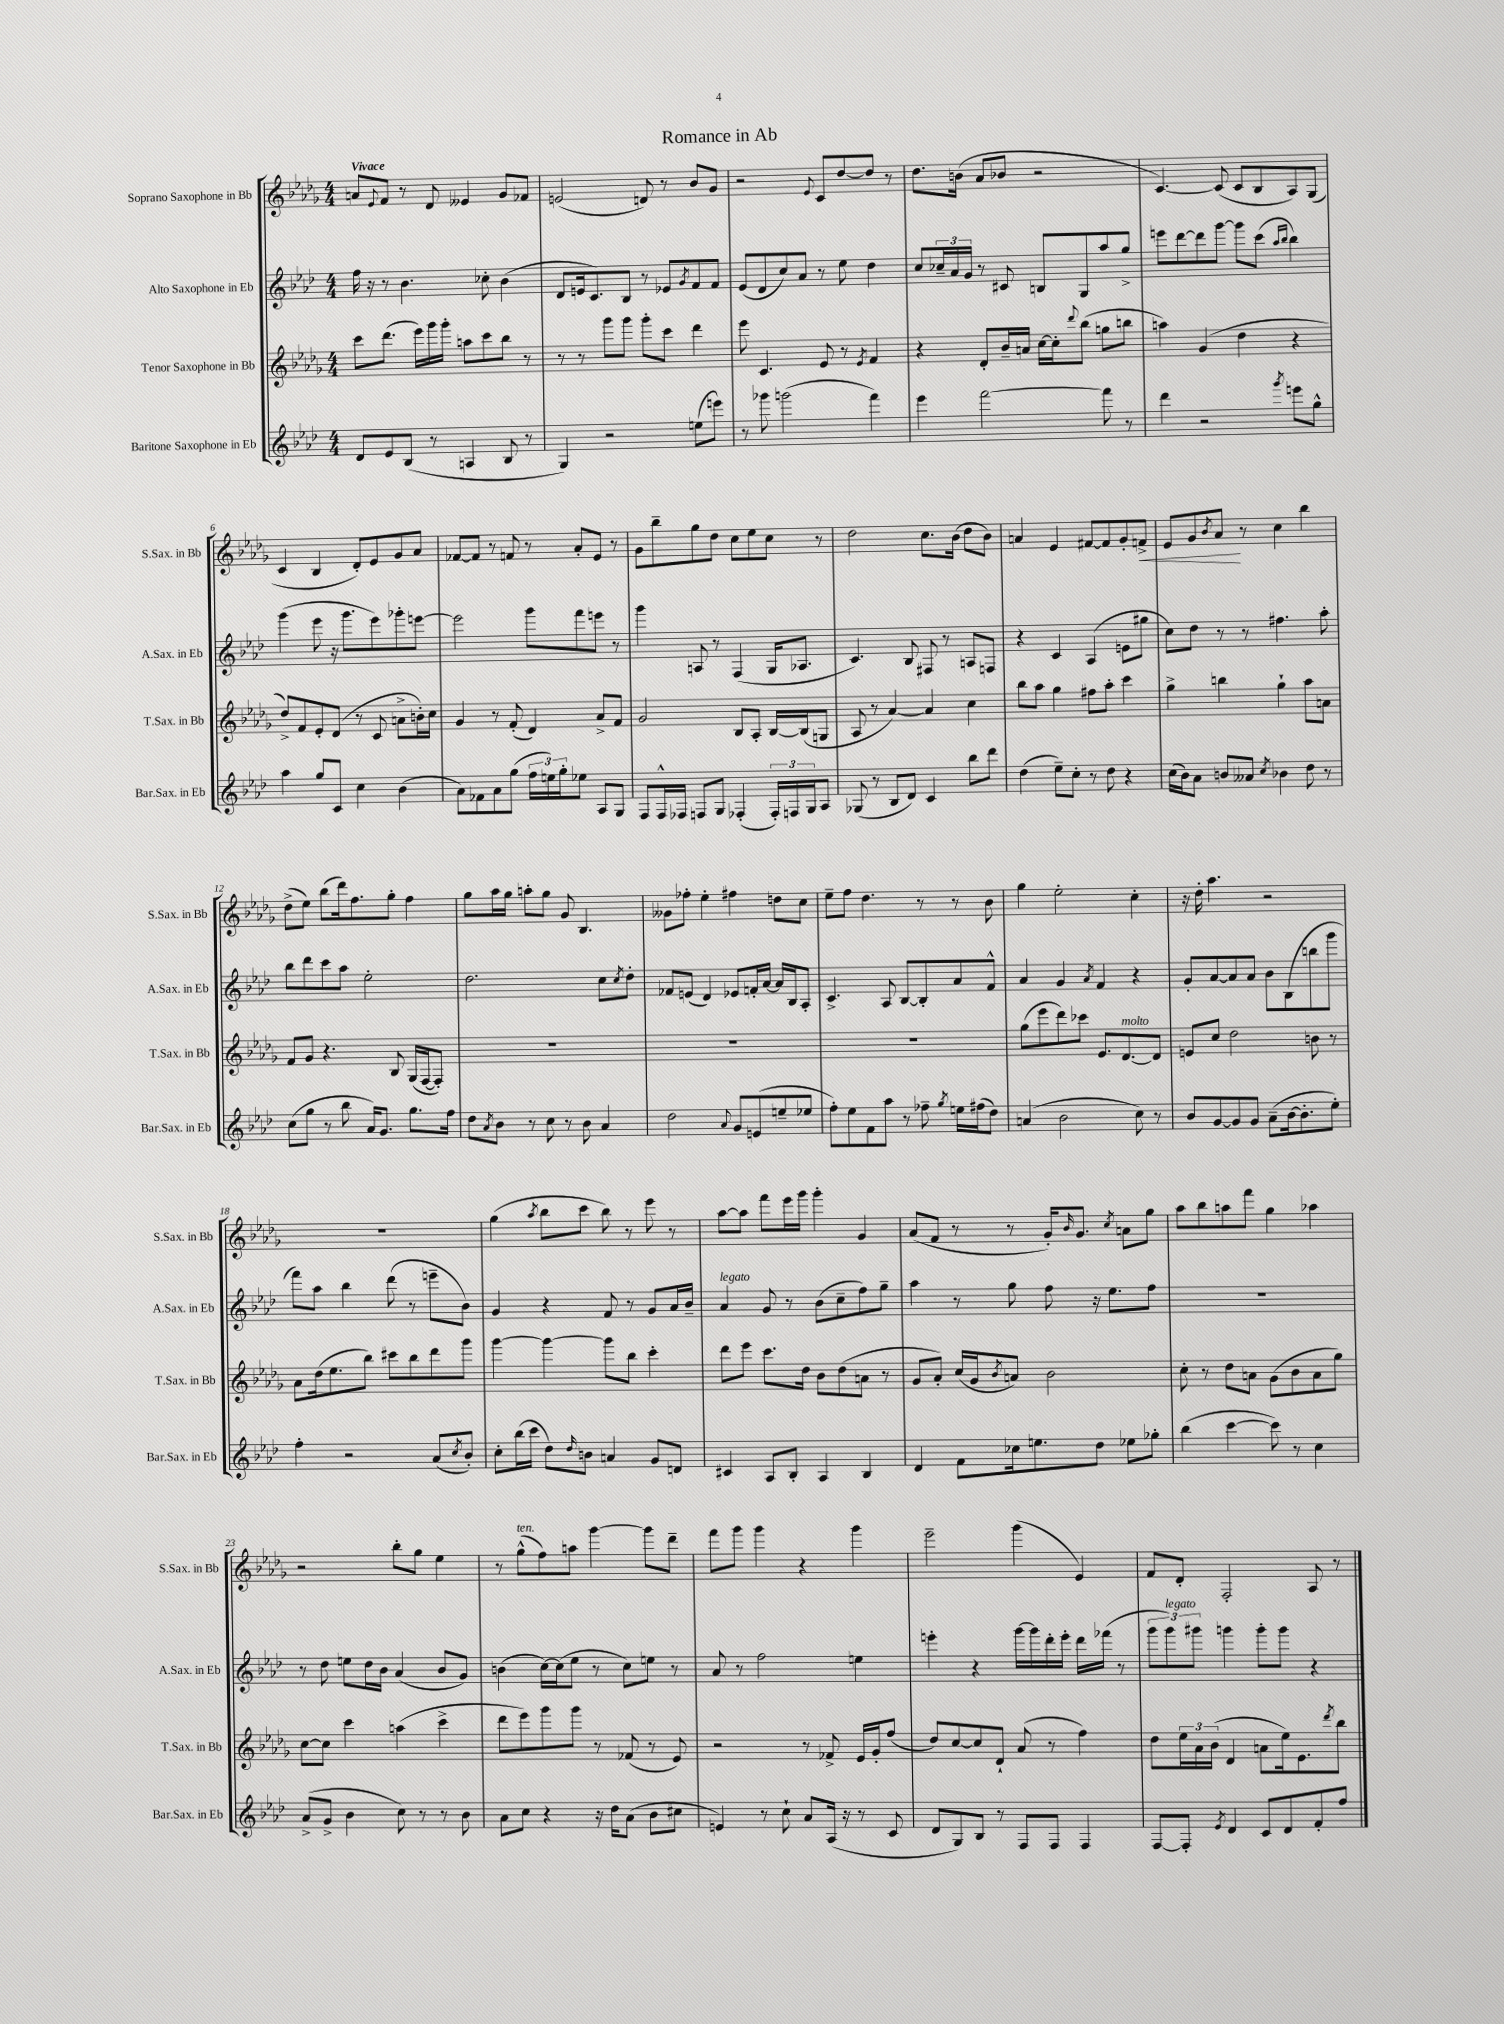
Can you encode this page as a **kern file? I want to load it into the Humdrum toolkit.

**kern	**kern	**kern	**kern
*staff4	*staff3	*staff2	*staff1
*clefG2	*clefG2	*clefG2	*clefG2
*k[b-e-a-d-]	*k[b-e-a-d-g-]	*k[b-e-a-d-]	*k[b-e-a-d-g-]
*M4/4	*M4/4	*M4/4	*M4/4
8d-	8ccc	16ff	8a
.	.	16r	.
.	.	.	8qqe-
8e-	(8.ddd-	8r	8f
(8B-	.	4.b-	8r
.	16eee-)	.	.
8r	16ggg-	.	8d-
.	16ggg-'	.	.
4A	8aa	.	4e--
.	8ccc	8cc-'	.
8B-	8bb-	(4b-	8g-
8r	8r	.	8f-
=	=	=	=
4G)	8r	8d-	(2e
.	8r	16e	.
.	.	8.c)	.
2r	8ggg-	.	.
.	8ggg-	8B-	.
.	8ggg-'	8r	8d)
.	8ccc	8e-	8r
.	.	8qg	.
(8ee	4ddd-	8f	8b-
8eee)	.	8f	8g-
=	=	=	=
8r	8eee-	(8e-	2r
8ggg-	4.c	8d-	.
(2ggg	.	8cc)	.
.	.	8a-	.
.	.	.	8qqe-
.	8e-	8r	8c
.	8r	8ee-	[8dd-
.	8qe-	.	.
4fff)	4f	4dd-	8dd-]
.	.	.	8r
=	=	=	=
4eee-	4r	8cc	8.dd-
.	.	24cc-~	.
.	.	24a-	.
.	.	.	(16b
.	.	24g	.
[2fff	8d-'	8r	8a-
.	16b-~	8c#	8b-
.	16a	.	.
.	[16cc	8B	2r
.	16cc']	.	.
.	8qqddd-	.	.
.	(8bb-	8G	.
8fff]	8gg	8aa-	.
8r	8bb	8gg^	.
=	=	=	=
4ddd-	4aa)	8eee	[4.c)
.	.	[8ddd-	.
2r	(4g-	8ddd-]	.
.	.	[8ggg	(8c]
.	4dd-	8ggg]	8c
.	.	(8ccc	8B-
.	.	16qqaa-	.
8qggg	.	16qqbb-	.
8eee	4r	4bb-)	8A-)
8gg^^	.	.	(8G-
=	=	=	=
4aa-	8dd-^)	(4ggg	4c
.	8f	.	.
8gg	8e-'	8eee-	4B-
8c	(8d-	16r	.
.	.	8.ggg	.
4cc	8r	.	8d-')
.	8c	8eee-)	8e-
(4b-	8a^	8ggg-'	8g-
.	16b')	[8eee	8a-
.	16cc	.	.
=	=	=	=
8a-)	4g-	2eee]	[8f-
8f-	.	.	8f-]
8a-	8r	.	8r
(8gg	(8f'	.	8f
24ff	4d-)	8ggg	8r
24ee)	.	.	.
24gg'	.	.	.
8ee-	.	8fff	8a-'
8A-	8a-^	8eee	8e-
8G	8f	8r	8r
=	=	=	=
8F	2g-	4ggg	8g-
16F^^	.	.	8bb-~
16F-	.	.	.
8F	.	8A	8gg-
8G	.	8r	8dd-
(4F-'	8B-	(4F	8cc
.	8A-'	.	8ee-
24F-')	[16B-	16G	8cc
24F	.	.	.
.	(16B-]	8.A-	.
24G	.	.	.
8A-	8G	.	8r
=	=	=	=
(8G-	8A-	4.c)	2dd-
8r	8r	.	.
8B-	[4a-)	.	.
8d-)	.	8B-	.
4c	4a-]	8F#	8.cc
.	.	8r	.
.	.	.	(16b-
8bb-	4cc	8A	8dd-
8ddd-	.	8F	8b-)
=	=	=	=
(4dd-	8bb-	4r	4a
.	8aa-	.	.
8ee-~)	4gg-	4c	4e-
8cc'	.	.	.
8r	8ff#	(4A-	[8f#
8dd-	8aa-'	.	8f#]
4r	4ccc	8e	8g-'
.	.	8gg#	8f^
=	=	=	=
(16cc	4gg-^	8cc)	8e-
16b-)	.	.	.
8a-	.	8dd-	8g-
.	.	.	8qb-
8b	4bb	8r	8a-
8a--	.	8r	8r
8qcc	.	.	.
4b-	4gg-`	4.ff#	4cc
8dd-	8aa-	.	4bb-
8r	8a	8aa-'	.
=	=	=	=
(8cc	8f	8bb-	(8dd-^
8gg	8g-	8ddd-	8ee-)
8r	4.r	8ccc	(8bb-
8bb-	.	8aa-	16ddd-)
.	.	.	8.ff
16a-)	.	2ee-'	.
8.g	.	.	.
.	8B-	.	8gg-'
8.gg	(16G-	.	4ff
.	[16F	.	.
.	8F'])	.	.
16ff	.	.	.
=	=	=	=
8dd-	1r	2.dd-	8gg-
8qa-	.	.	.
8b-	.	.	16aa-
.	.	.	16gg-
8r	.	.	8aa'
8cc	.	.	8gg-
8r	.	.	8g-
8b-	.	.	4.B-
4a-	.	8cc	.
.	.	8qcc	.
.	.	8dd-'	.
=	=	=	=
2dd-	1r	8f-	8g--
.	.	(8e	8ff-'
.	.	4d-)	4ee-'
8qqa-	.	.	.
8g	.	8e-	4ff#
(8e	.	16f'	.
.	.	[16a-	.
8ee~	.	16a-]	8dd
.	.	16B-	.
8ee-	.	8A-'	8cc
=	=	=	=
8ff')	1r	4.c^	8ee-~
8ee-	.	.	8ff
8f	.	.	4.dd-
8aa-	.	8A-	.
8r	.	[8B-	.
8ff-~	.	8B-']	8r
8qgg	.	.	.
16ee	.	8a-	8r
(16ff#	.	.	.
8dd-)	.	8f^^	8b-
=	=	=	=
(4a	(8gg-	4a-	4gg-
.	8eee-	.	.
2b-	8ddd-)	4g	2ee-'
.	8ccc-	.	.
.	.	8qa-	.
.	8.e-	4f	.
.	[8.d-	.	.
8cc)	.	4r	4cc'
8r	8d-]	.	.
=	=	=	=
8b-	8e	8g'	16r
.	.	.	16dd-'
[8g	8cc	[8a-	4.aa-
8g]	2dd-	8a-]	.
8g	.	8a-	.
(8a-~	.	8b-	2r
[16b-	.	(8B-	.
8.b-']	.	.	.
.	8b	8bb	.
8ee-')	8r	8ggg	.
=	=	=	=
4ff'	8a-	8fff)	1r
.	(16dd-	8aa-	.
.	8.ee-	.	.
2r	.	4bb-	.
.	8bb-)	.	.
.	8ccc#	(8ddd-	.
.	8bb-	8r	.
(8a-	8ddd-	8eee~	.
8qcc	.	.	.
8b-')	8ggg-	8b-)	.
=	=	=	=
8cc'	[4ggg-	4g	(4gg-
(16bb-	.	.	.
16ccc	.	.	.
.	.	.	8qaa-
8dd-)	4ggg-_	4r	8bb-
16qqdd-	.	.	.
8b	.	.	8ccc
4a	8ggg-]	8f	8bb-)
.	8bb-	8r	8r
8g	4ccc'	8g	8eee-
8d	.	16a-	8r
.	.	16b-~	.
=	=	=	=
4c#	8ddd-	4a-	[8aa-
.	8eee-	.	8aa-]
8A-	8.ccc	8g	8fff
8B-'	.	8r	16eee-
.	16dd-	.	16ggg-
4A-	8b-	(8b-	4ggg-'
.	(8dd-	8cc~	.
4B-	8a	8ff)	4g-
.	8r	8gg~	.
=	=	=	=
4d-	8g-	4aa-	(8a-
.	8a-')	.	8f
8f	(16cc	8r	8r
.	16g-	.	.
.	8qb-	.	.
16cc-	8a)	8gg	8r
8.ee	.	.	.
.	2b-	8ff	16g-')
.	.	.	16qqb-
.	.	.	8.g-
8dd-	.	16r	.
.	.	8.ee-	.
.	.	.	8qcc
8ee-	.	.	8a
8gg-'	.	8ff	8gg-
=	=	=	=
(4bb-	8cc'	1r	8aa-
.	8r	.	8bb-
[4ccc	8dd-	.	8aa
.	8a	.	8fff
8ccc])	(8g-	.	4gg-
8r	8b-	.	.
4cc	8a	.	4aa-
.	8gg-)	.	.
=	=	=	=
(8a-^	[8cc	8r	2r
8g^	8cc]	8dd-	.
4b-	4ccc	8ee	.
.	.	16dd-	.
.	.	16b-	.
8cc)	(4aa	(4a-	8bb-'
8r	.	.	8gg-
8r	4ccc^	8b-	4ee-
8b-	.	8g)	.
=	=	=	=
8a-	8ddd-	(4b	8r
8cc	8eee-)	.	(8gg-^^
4r	8ggg-	[16cc)	8ff)
.	.	(16cc]	.
.	8ggg-	8ee-	8aa
16r	8r	8r	[4ggg-
16dd-	.	.	.
(8a-	(8f-	8cc)	.
8b-	8r	8ee	8ggg-]
8cc#	8e-)	8r	8ddd-~
=	=	=	=
4e)	2r	8a-	8fff
.	.	8r	8ggg-
8r	.	2ff	4ggg-
8cc`	.	.	.
8a-	8r	.	4r
(16A-	8f-^	.	.
16r	.	.	.
8r	16e-	4ee	4ggg-
.	16g-'	.	.
8c	(8ff	.	.
=	=	=	=
8d-	8dd-)	4eee'	2eee-~
8G)	[8cc	.	.
8B-	8cc]	4r	.
8r	8d-`	.	.
8F	(8a-	[16ggg	(4ggg-
.	.	16ggg]	.
8F	8r	16ddd-'	.
.	.	16eee'	.
4F	4ff)	16ddd-	4e-)
.	.	(16fff-	.
.	.	8r	.
=	=	=	=
[8F	8dd-	12ggg	8f
.	.	12ggg)	.
8F']	24ee-	.	8d-'
.	24a-	12ggg#	.
.	(24b-	.	.
8qe-	.	.	.
4d-	4d-	4ggg	2F'
8c	8a	8ggg'	.
8d-	16ee-)	8ggg	.
.	8.e-	.	.
8f'	.	4r	8A-
.	8qddd-	.	.
8ff	8bb-	.	8r
==	==	==	==
*-	*-	*-	*-
